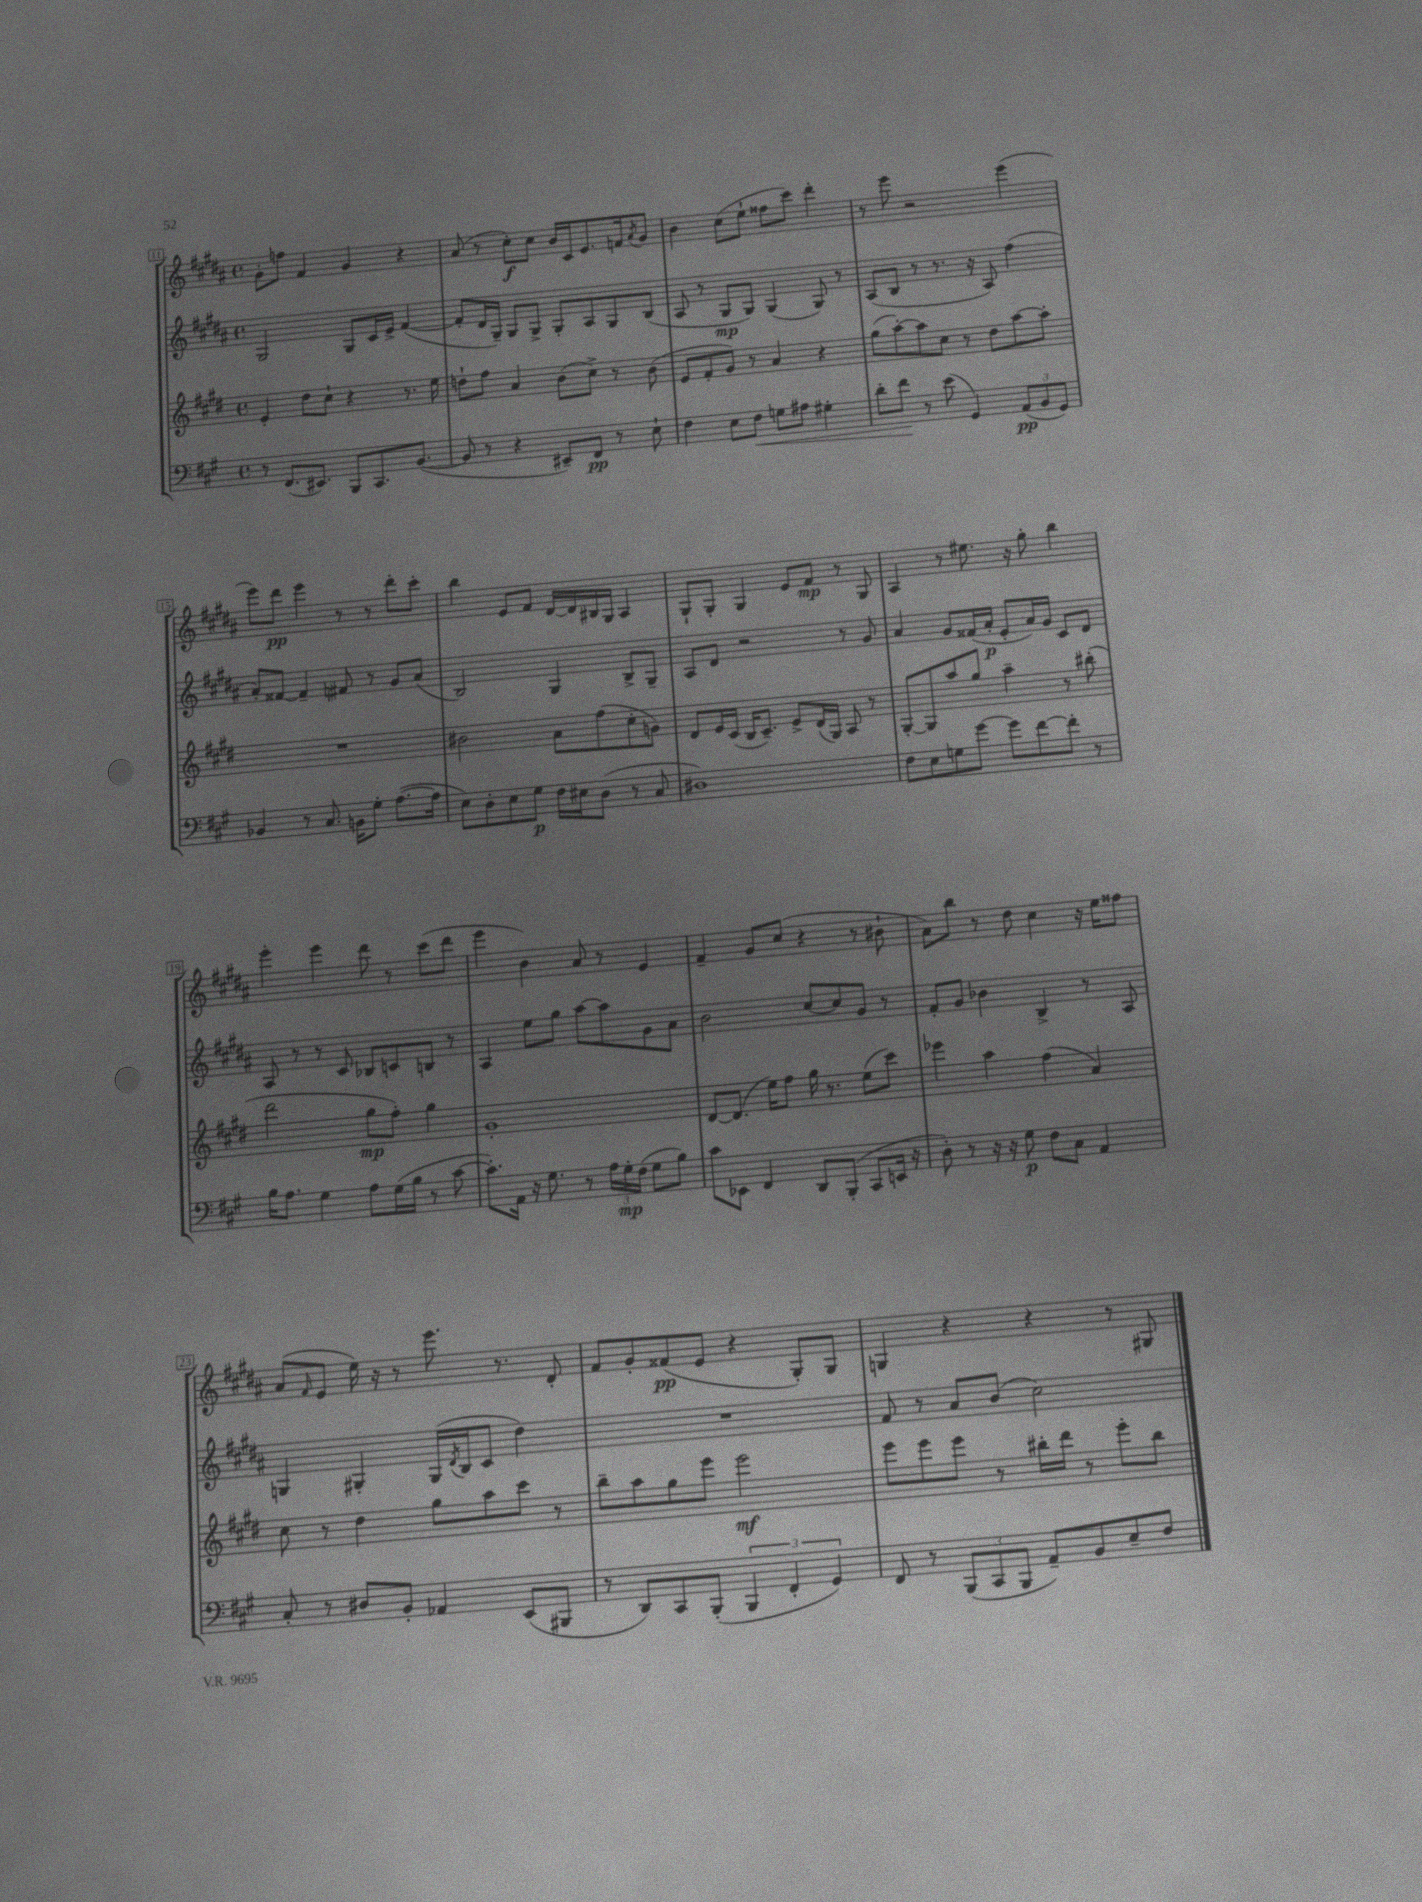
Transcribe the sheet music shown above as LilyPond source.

<<
\new StaffGroup <<
\new Staff = "s0" {
    \clef treble \key b \major \defaultTimeSignature \time 4/4
    gis'8-. f''8 fis'4 gis'4 r4 |
    ais'8( r8 cis''8-.\f) cis''8 b'16 cis'16 e'8. f'16 \acciaccatura { ais'8 } gis'8 |
    b'4 cis''8( e''8-! fisis''8 cis'''8) dis'''4-. |
    r8 e'''8 r2 e'''4( |
    e'''8) dis'''8\pp e'''4 r8 r8 dis'''8-. cis'''8-. |
    b''4 e'8 fis'8 dis'16~ dis'16 bis16 gis16 ais4 |
    gis8-! gis8-. gis4 e'8 fis'8\mp r8 gis8 |
    ais4 r8 eis''8. r16 gis''8-. b''4 |
    e'''4-. e'''4 dis'''8 r8 cis'''8( dis'''8 |
    e'''4 b'4) ais'8 r8 e'4 |
    fis'4-- gis'8 cis''8( r4 r8 bis'8-! |
    ais'8) b''8 r8 dis''8 cis''4 r16 e''16 fisis''8 |
    ais'8( \grace { fis'16 } e'8 e''16) r16 r8 e'''8. r8. dis'8-. |
    fis'8 gis'8-. fisis'8\pp( e'8 r4 gis8-.) gis8 |
    g4 r4 r4 r8 gis8 \bar "|." |
}
\new Staff = "s1" {
    \clef treble \key b \major \defaultTimeSignature \time 4/4
    gis2 gis8 cis'16 e'16-> fis'4~( |
    fis'8-. dis'16 gis16--) gis8 gis8-> gis8-. ais8 gis8 b8( |
    ais8 r8 gis8\mp gis8) gis4( gis8) r8 |
    ais8( b8 r8 r8. r16 ais8) fis''4( |
    ais'8-.) fisis'8~ fisis'4-- fis'8 r8 gis'8 ais'8( |
    b2) gis4 b8-> gis8-- |
    ais8 dis'8 r2 r8 gis'8 |
    ais'4 gis'8 fisis'16( ais'16-.\p e'8-. ais'16) gis'16 cis'8 dis'8 |
    ais8 r8 r8 cis'8 bes8 c'8 b8 r8 |
    ais4 e''8 gis''8 ais''8~ ais''8 gis'8 ais'8 |
    b'2 cis''8~ cis''8 gis'8 r8 |
    fis'8-. gis'8 bes'4 b4-> r8 ais8 |
    g4 gis4-. gis16( \acciaccatura { dis'8 } b16 cis'8 dis''4) |
    R1 |
    fis'8 r8 ais'8 b'8( cis''2) \bar "|." |
}
\new Staff = "s2" {
    \clef treble \key e \major \defaultTimeSignature \time 4/4
    e'4-. dis''8 cis''8-! r4 r8. e''16 |
    d''8-! fis''8 a'4 b'8( cis''8->) r8 b'8( |
    e'8 fis'8-. gis'8) r8 a'4 r4 |
    gis''8( a''8~-.) a''8 cis''8 r8 dis''8 a''8~ a''8-. |
    R1 |
    bis'2 a'8 fis''8( cis''8-. g'8) |
    dis'8 e'16 cis'16( b16 cis'8.--) e'8-> dis'16( gis16) a8 r8 |
    gis8~-. gis8 a''8 gis''8 a''4-- r8 bis''8-.( |
    dis'''2 gis''8\mp fis''8-.) gis''4 |
    gis'1-. |
    dis'8~ dis'8.( e''16) fis''8 gis''16 r8. e''8( cis'''8) |
    ees'''4 a''4 fis''4( a'4) |
    cis''8 r8 dis''4 gis''8 a''8 cis'''8 r8 |
    b''8-- a''8 gis''8 e'''8 e'''2\mf |
    e'''8 e'''8 e'''8 r8 bis''16-. dis'''16 r8 e'''8-. bis''8 \bar "|." |
}
\new Staff = "s3" {
    \clef bass \key a \major \defaultTimeSignature \time 4/4
    r8 fis,8.( eis,8.) b,,8 cis,8. b,8.~( |
    b,8 r8 r4 eis,8--) fis,8\pp r8 e8-! |
    fis4 e8 fis8\< g8 ais8 gis4-. |
    d'8-. fis'8\! r8 e'8( gis,4) \tuplet 3/2 { a,8\pp( b,8 gis,8) } |
    bes,4 r8 cis8. b,16 gis8-. a8.~( a16 |
    e8) d8-. e8 gis8\p fis16 eis16 d8( r8 cis8 |
    dis1) |
    fis8 e8 g8 gis'8~ gis'8 fis'8~ fis'8-. r8 |
    b16 a8. gis4 a8 gis16( b16 r8 cis'8~ |
    cis'8.-.) a,16 r16 gis8. r8 \tuplet 3/2 { a16 gis16-.\mp fis16( } gis8 b8) |
    cis'8 ees,8 fis,4 d,8 b,,8-.( cis,8 e,16 r16 |
    d8-.) r8 r16 r16 gis8\p fis8 cis8 a,4 |
    cis8-. r8 dis8 b,8-. aes,4 e,8( bis,,8 |
    r8 d,8) cis,8 b,,8-.( \tuplet 3/2 { b,,4 fis,4-. gis,4) } |
    fis,8 r8 \tuplet 3/2 { b,,8( cis,8 b,,8 } a,8--) b,8 e8-- fis8 \bar "|." |
}
>>
>>
\layout { \context { \Score currentBarNumber = #11 \override BarNumber.stencil = #(make-stencil-boxer 0.1 0.3 ly:text-interface::print) } }
